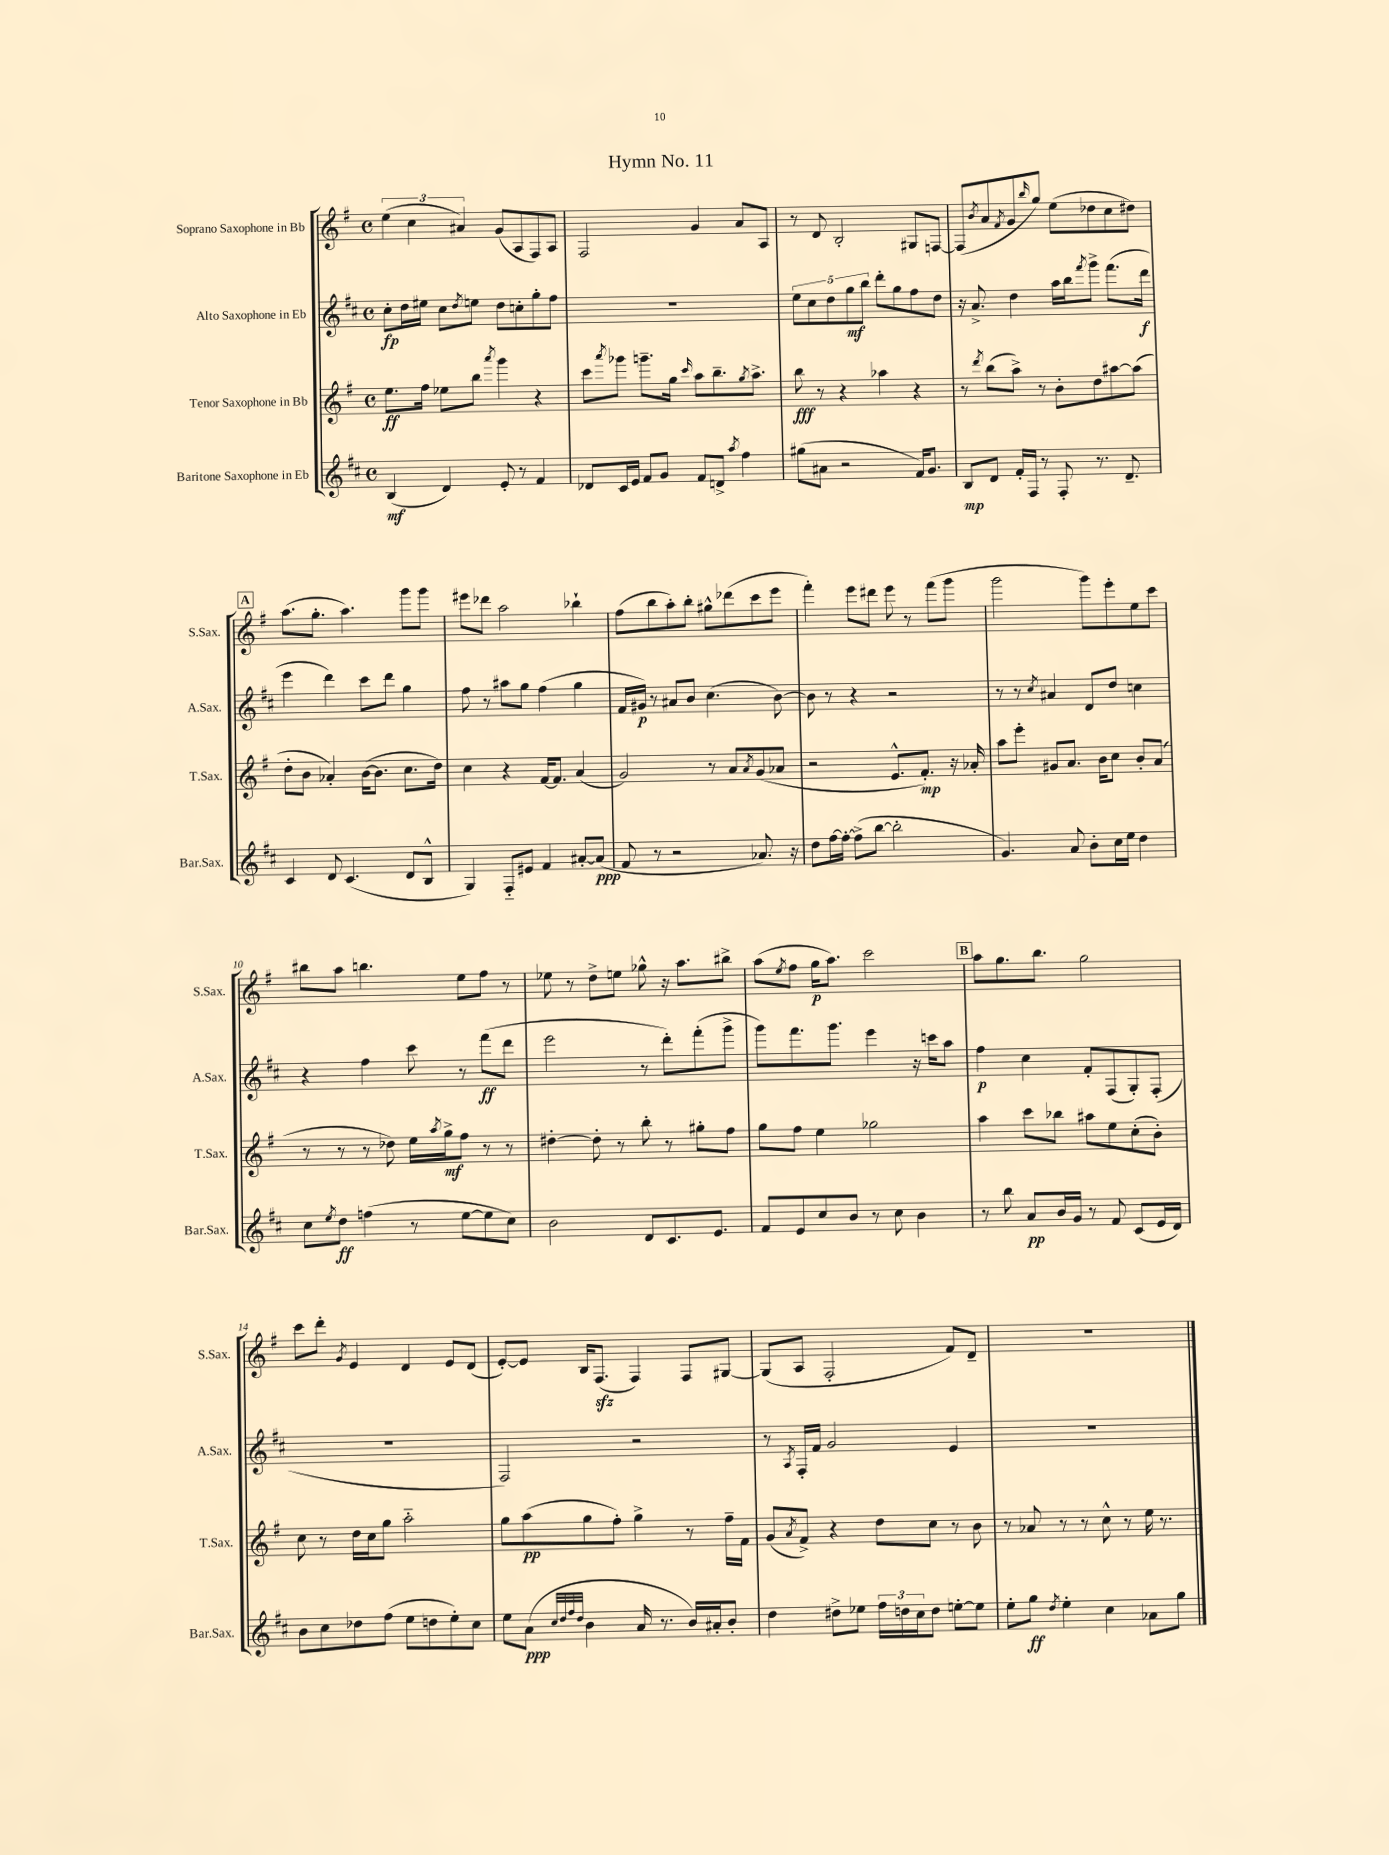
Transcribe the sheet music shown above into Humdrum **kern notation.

**kern	**kern	**kern	**kern
*staff4	*staff3	*staff2	*staff1
*clefG2	*clefG2	*clefG2	*clefG2
*k[f#c#]	*k[f#]	*k[f#c#]	*k[f#]
*M4/4	*M4/4	*M4/4	*M4/4
*met(c)	*met(c)	*met(c)	*met(c)
(4B/	8.ee\L	8cc#'\L	(6ee\
.	.	16dd\L	.
.	.	.	6cc\
.	16ff#\Jk	16ee#\JJ	.
4d/)	8ee-\L	8cc#\L	.
.	.	.	6a#/)
.	.	8qdd/	.
.	8bb\J	8ee\J	.
.	8qaaa/	.	.
8e'/	4ggg\	8dd\L	(8g/L
8r	.	8cc'\	8A/
4f#/	4r	8gg'\	8F#/)
.	.	8ff#\J	8A/J
=	=	=	=
8d-/L	8ccc\L	1r	2F#/
.	8qaaa/	.	.
16c#/L	8ggg-\J	.	.
16e/JJ	.	.	.
8f#/L	8.ggg~\L	.	.
8g/J	.	.	.
.	16gg\Jk	.	.
.	16qqccc/	.	.
8f#/L	8aa\L	.	4g/
8d^/J	8.bb~\	.	.
8qaa/	.	.	.
4ff#\	.	.	8a/L
.	8qgg/	.	.
.	8.aa^\J	.	.
.	.	.	8A/J
=	=	=	=
(8gg#\L	8bb\	10ee\L	8r
.	.	10cc#\	.
8a#\J	8r	.	8d/
.	.	10dd\	.
2r	4r	.	2B'/
.	.	10gg\	.
.	.	10bb\J	.
.	4aa-\	8ddd'\L	.
.	.	8gg\	.
16f#/LK)	4r	8ff#\	8G#/L
8.g/J	.	.	.
.	.	8dd\J	[8F/J
=	=	=	=
8B/L	8r	16r	(8F/]L
.	.	8.a^/	.
.	8qddd/	.	8qb/
8d/J	(8bb\L	.	8a/
.	.	.	8qf#/
16f#'/LL	8aa^\J)	4dd\	8g/
16F#/JJ	.	.	.
.	.	.	16qqbb/
8r	8r	.	8gg/J)
8F#'/	8b'\L	16aa\LL	(8ee\L
.	.	16bb\J	.
.	.	8qfff#/	.
8.r	8dd\	8ggg^\J	8dd-\
.	[8aa#\	(8.fff#\L	8cc\
8.d~/	.	.	.
.	(8aa#\]J	.	8dd#\J)
.	.	16ddd\Jk	.
=	=	=	=
4c#/	8dd'\L	4eee\	(8.aa\L
.	8b\J	.	.
.	.	.	8.gg'\J
8d/	4a-'/)	4ddd\)	.
(4.c#/	.	.	4.aa\)
.	([16b\LK	8ccc#\L	.
.	8.b\]J	.	.
.	.	8ddd\J	.
8d/L	8.cc\L	4gg\	8ggg\L
8B^^/J	.	.	8ggg\J
.	16dd\Jk)	.	.
=	=	=	=
4G/)	4cc\	8ff#\	8eee#\L
.	.	8r	8ddd-\J
8F#'~/L	4r	8aa#\L	2aa\
8e#/J	.	8gg\J	.
4f#/	[16f#/LK	(4ff#\	.
.	8.f#/]J	.	.
[8a#'/L	(4a/	4gg\	4bb-`\
(8a#/]J	.	.	.
=	=	=	=
8f#/	2g/)	16f#/LL	(8ff#\L
.	.	16g#/JJ)	.
8r	.	8r	8bb\
2r	.	8a#/L	8aa'\)
.	.	8b/J	8bb'\J
.	8r	(4.cc#\	8gg#^^\L
.	8a/L	.	(8ddd-\
.	8qa/	.	.
8.a-/)	(8g/	.	8ccc\
.	8a-/J	[8b\)	8eee\J
16r	.	.	.
=	=	=	=
8dd\L	2r	8b\]	4fff#'\)
[16ff#\L	.	8r	.
16ff#'\_JJ	.	.	.
(8ff#^\]L	.	4r	8eee\L
[8bb\J	.	.	8ddd#\J
2bb'\]	8.e^^/L	2r	8eee\
.	.	.	8r
.	8.f#'/J)	.	.
.	.	.	(8fff#\L
.	16r	.	8ggg\J
.	16a-'/	.	.
=	=	=	=
4.g/)	8aa\L	8r	2ggg\
.	8eee'\J	8r	.
.	.	8qcc#/	.
.	8g#/L	4a#/	.
8a/	8.a/J	.	.
8b'\L	.	8d/L	8ggg\L)
.	16b\LK	.	.
16cc#\L	8cc\J	8dd/J	8eee'\
16ee\JJ	.	.	.
4dd\	8b'/L	4cc\	8ee\
.	(8a/J	.	8ccc\J
=	=	=	=
8cc#\L	8r	4r	8bb#\L
8qee/	.	.	.
8dd\J	8r	.	8aa\J
(4ff\	8r	4ff#\	4.bb\
.	8dd-\)	.	.
8r	16ee\LL	8ccc#\	.
.	8qaa/	.	.
.	16gg^\J	.	.
[8ee\L	8ff#\J	8r	8ee\L
8ee\]	8r	(8fff#\L	8ff#\J
8cc#\J)	8r	8ddd\J	8r
=	=	=	=
2b\	[4dd#'\	2eee\	8ee-\
.	.	.	8r
.	8dd#'\]	.	8dd^\L
.	8r	.	8ee\J
8d/L	8bb'\	8r	8gg-^^\
8.c#/	8r	8ddd'\L)	16r
.	.	.	8.aa\L
.	8gg#'\L	(8fff#'\	.
8.e/J	.	.	.
.	8ff#\J	8ggg^\J	8bb#^\J
=	=	=	=
8f#/L	8gg\L	8ggg\L)	(8aa\L
.	.	.	8qee/
8e/	8ff#\J	8.fff#\	8ff#\J
8cc#/	4ee\	.	16gg\LK
.	.	8.ggg\J	8.aa\J)
8b/J	.	.	.
8r	2gg-\	4eee\	2ccc\
8cc#\	.	.	.
4b\	.	16r	.
.	.	16ccc\LK	.
.	.	8aa\J	.
=	=	=	=
8r	4aa\	4ff#\	8aa\L
8bb\	.	.	8.gg\
8a/L	8ccc\L	4cc#\	.
.	.	.	8.bb\J
16b/L	8bb-\J	.	.
16g/JJ	.	.	.
8r	8aa#\L	8f#'/L	2gg\
8f#/	8ee\	(8F#/	.
(8c#/L	(8cc'\	8G'/)	.
16e/L	8b'\J)	(8F#'/J	.
16d/JJ)	.	.	.
=	=	=	=
8b\L	8cc\	1r	8ccc\L
8cc#\	8r	.	8ddd'\J
.	.	.	8qg/
8dd-\	16dd\LL	.	4e/
.	16cc\J	.	.
(8ff#\J	8gg\J	.	.
8ee\L	2aa'~\	.	4d/
8dd\	.	.	.
8ee'\)	.	.	8e/L
8cc#\J	.	.	(8d/J
=	=	=	=
8ee\L	8gg\L	2F#/)	[8e'/L)
(8a\J	(8aa\	.	8e/]J
32qqcc#/LLL	.	.	.
32qqdd/	.	.	.
32qqff#/	.	.	.
32qqdd/JJJ	.	.	.
4b\	8gg\	.	16B/LK
.	.	.	(8.F#/J
.	8ff#'\J)	.	.
16a/	4gg^\	2r	4F#/)
8.r	.	.	.
16b/LL)	8r	.	8F#/L
16a#'/J	.	.	.
8b'/J	16ff#~\LL	.	[8G#/J
.	16f#\JJ	.	.
=	=	=	=
4dd\	(8g/L	8r	(8G#/]L
.	8qa/	8qA/	.
.	8f#^/J)	16F#'/LL	8A/J
.	.	16f#/JJ	.
8dd#^\L	4r	2g/	2F#'/
8ee-\J	.	.	.
24ff#\LL	8dd\L	.	.
24dd\	.	.	.
24cc#\J	.	.	.
8dd\J	8cc\J	.	.
[8ee'\L	8r	4e/	8f#/L)
8ee\]J	8b\	.	8d~/J
=	=	=	=
8ee'\L	8r	1r	1r
8gg\J	8a-/	.	.
8qdd/	.	.	.
4ee'\	8r	.	.
.	8r	.	.
4cc#\	8cc^^\	.	.
.	8r	.	.
8a-\L	16ee\	.	.
.	8.r	.	.
8gg\J	.	.	.
==	==	==	==
*-	*-	*-	*-
